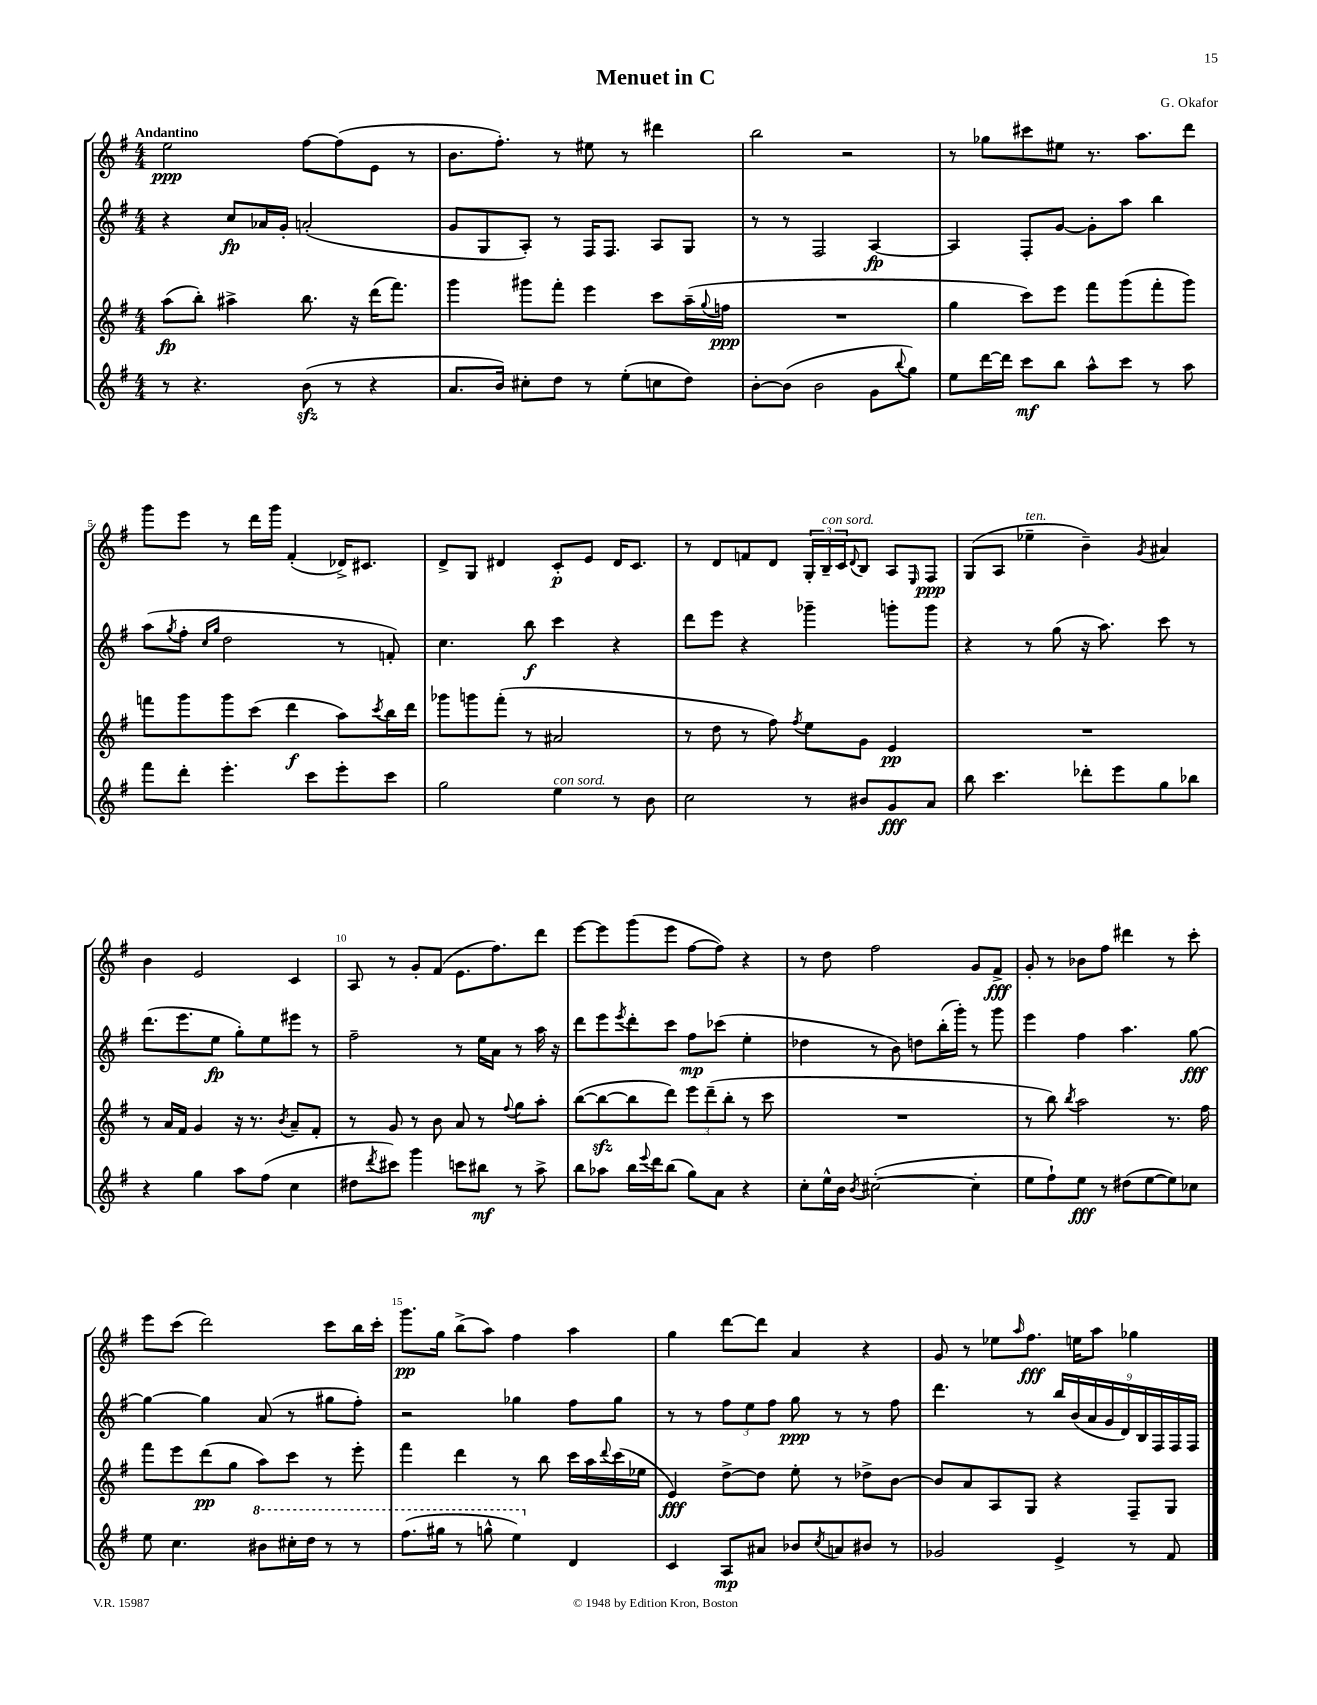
\header { title = "Menuet in C" composer = "G. Okafor" }
<<
\new StaffGroup <<
\new Staff = "s0" {
    \clef treble \key g \major \numericTimeSignature \time 4/4 \tempo "Andantino"
    e''2\ppp fis''8~ fis''8( e'8 r8 |
    b'8. fis''8.-.) r8 eis''8 r8 dis'''4 |
    b''2 r2 |
    r8 ges''8 cis'''8 eis''8 r8. a''8. d'''8 |
    g'''8 e'''8 r8 d'''16 g'''16 fis'4-.( des'16->) cis'8. |
    d'8-> g8 dis'4 c'8-.\p e'8 dis'16 c'8. |
    r8 d'8 f'8 d'8 \tuplet 3/2 { g16-. b16--^\markup { \italic "con sord." } c'16 } \appoggiatura { d'8 } b8 a8 \grace { e16 } fis8\ppp |
    g8( a8 ees''4--^\markup { \italic "ten." } b'4--) \acciaccatura { g'8 } ais'4 |
    b'4 e'2 c'4 |
    a8 r8 g'8-. fis'8( e'8. fis''8.) d'''8 |
    e'''8~ e'''8 g'''8( e'''8 fis''8~ fis''8) r4 |
    r8 d''8 fis''2 g'8 fis'8->\fff |
    g'8-. r8 bes'8 fis''8 dis'''4 r8 c'''8-. |
    e'''8 c'''8( d'''2) c'''8 b''16 c'''16-. |
    g'''8.\pp g''16 b''8->( a''8) fis''4 a''4 |
    g''4 d'''8~ d'''8 a'4 r4 |
    g'8 r8 ees''8 \grace { a''16 } fis''8.\fff e''16 a''8 ges''4 \bar "|." |
}
\new Staff = "s1" {
    \clef treble \key g \major \numericTimeSignature \time 4/4
    r4 c''8\fp aes'16 g'16-. a'2-.( |
    g'8 g8 a8-.) r8 fis16 fis8. a8 g8 |
    r8 r8 fis2 a4~\fp |
    a4 fis8-. g'8~ g'8-. a''8 b''4 |
    a''8( \acciaccatura { g''8 } fis''8-. \grace { c''16 g''16 } d''2 r8 f'8-.) |
    c''4. b''8\f c'''4 r4 |
    d'''8 e'''8 r4 ges'''4-- g'''8-. g'''8 |
    r4 r8 g''8( r16 a''8.) c'''8 r8 |
    d'''8.( e'''8. e''8\fp g''8-.) e''8 eis'''8 r8 |
    fis''2-- r8 e''16 a'16 r8 a''16 r16 |
    d'''8 e'''8 \acciaccatura { e'''8 } d'''8-. c'''8 fis''8\mp ces'''8( e''4-. |
    des''4 r8 b'8) d''8 b''16-.( g'''16-.) r8 g'''8 |
    e'''4 fis''4 a''4. g''8~\fff |
    g''4~ g''4 a'8( r8 gis''8 fis''8-.) |
    r2 ges''4 fis''8 ges''8 |
    r8 r8 \tuplet 3/2 { fis''8 e''8 fis''8 } g''8\ppp r8 r8 fis''8 |
    d'''4. r8 \tuplet 9/8 { b''16 b'16( a'16 g'16 d'16) b16 fis16 fis16 fis16 } \bar "|." |
}
\new Staff = "s2" {
    \clef treble \key g \major \numericTimeSignature \time 4/4
    a''8\fp( b''8-.) ais''4-> b''8. r16 d'''16( fis'''8.) |
    g'''4 gis'''8 fis'''8-. e'''4 c'''8 a''16--( \appoggiatura { g''8 } f''16\ppp |
    R1 |
    g''4 c'''8) e'''8 fis'''8 g'''8( fis'''8-. g'''8) |
    f'''8 g'''8 g'''8 c'''8( d'''4\f a''8) \acciaccatura { c'''8 } b''16 d'''16 |
    ges'''8 g'''8 fis'''8-.( r8 ais'2 |
    r8 d''8 r8 fis''8) \acciaccatura { fis''8 } e''8 g'8 e'4\pp |
    R1 |
    r8 a'16 fis'16 g'4 r16 r8. \acciaccatura { b'8 } a'8-- fis'8-. |
    r8 g'8 r8 b'8 a'8 r8 \appoggiatura { fis''8 } g''8 a''8-. |
    b''8~( b''8~\sfz b''8 d'''8) \tuplet 3/2 { e'''8 d'''8--( b''8-. } r8 c'''8 |
    R1 |
    r8 b''8) \acciaccatura { b''8 } a''2 r8. fis''16 |
    fis'''8 e'''8 d'''8\pp( g''8 a''8) c'''8 r8 e'''8-. |
    fis'''4 d'''4 r8 b''8 c'''16 a''16 \appoggiatura { d'''8 } c'''16( ees''16 |
    e'4\fff) d''8~-> d''8 e''8-. r8 des''8-> b'8~ |
    b'8 a'8 a8 g8 r4 fis8-- g8 \bar "|." |
}
\new Staff = "s3" {
    \clef treble \key g \major \numericTimeSignature \time 4/4
    r8 r4. b'8\sfz( r8 r4 |
    a'8. b'16) cis''8-. d''8 r8 e''8-.( c''8 d''8) |
    b'8~-. b'8( b'2 g'8 \appoggiatura { b''8 } g''8) |
    e''8 d'''16~ d'''16 c'''8\mf b''8 a''8-^ c'''8 r8 a''8 |
    fis'''8 d'''8-. e'''4.-. c'''8 e'''8-. c'''8 |
    g''2 e''4^\markup { \italic "con sord." } r8 b'8 |
    c''2 r8 bis'8 g'8\fff a'8 |
    b''8 c'''4. des'''8-. e'''8 g''8 bes''8 |
    r4 g''4 a''8 fis''8( c''4 |
    dis''8 \acciaccatura { d'''8 } cis'''8) g'''4 c'''8 bis''8\mf r8 a''8-> |
    b''8 aes''8 b''16 \appoggiatura { e'''8 } d'''16 b''8( g''8) a'8 r4 |
    c''8-. e''16-^ b'16 \acciaccatura { b'8 } cis''2~-.( cis''4-. |
    e''8 fis''8-!) e''8\fff r8 dis''8( e''8~ e''8) ces''8 |
    e''8 c''4. \ottava #1 bis''8 cis'''16-. d'''16 r8 r8 |
    fis'''8.( gis'''16 r8 g'''8-^ e'''4) \ottava #0 d'4 |
    c'4 a8\mp ais'8 bes'8 \acciaccatura { c''8 } a'8 bis'8 r8 |
    ges'2 e'4-> r8 fis'8 \bar "|." |
}
>>
>>
\layout { \context { \Score \override BarNumber.break-visibility = ##(#f #t #t) barNumberVisibility = #(every-nth-bar-number-visible 5) } }
